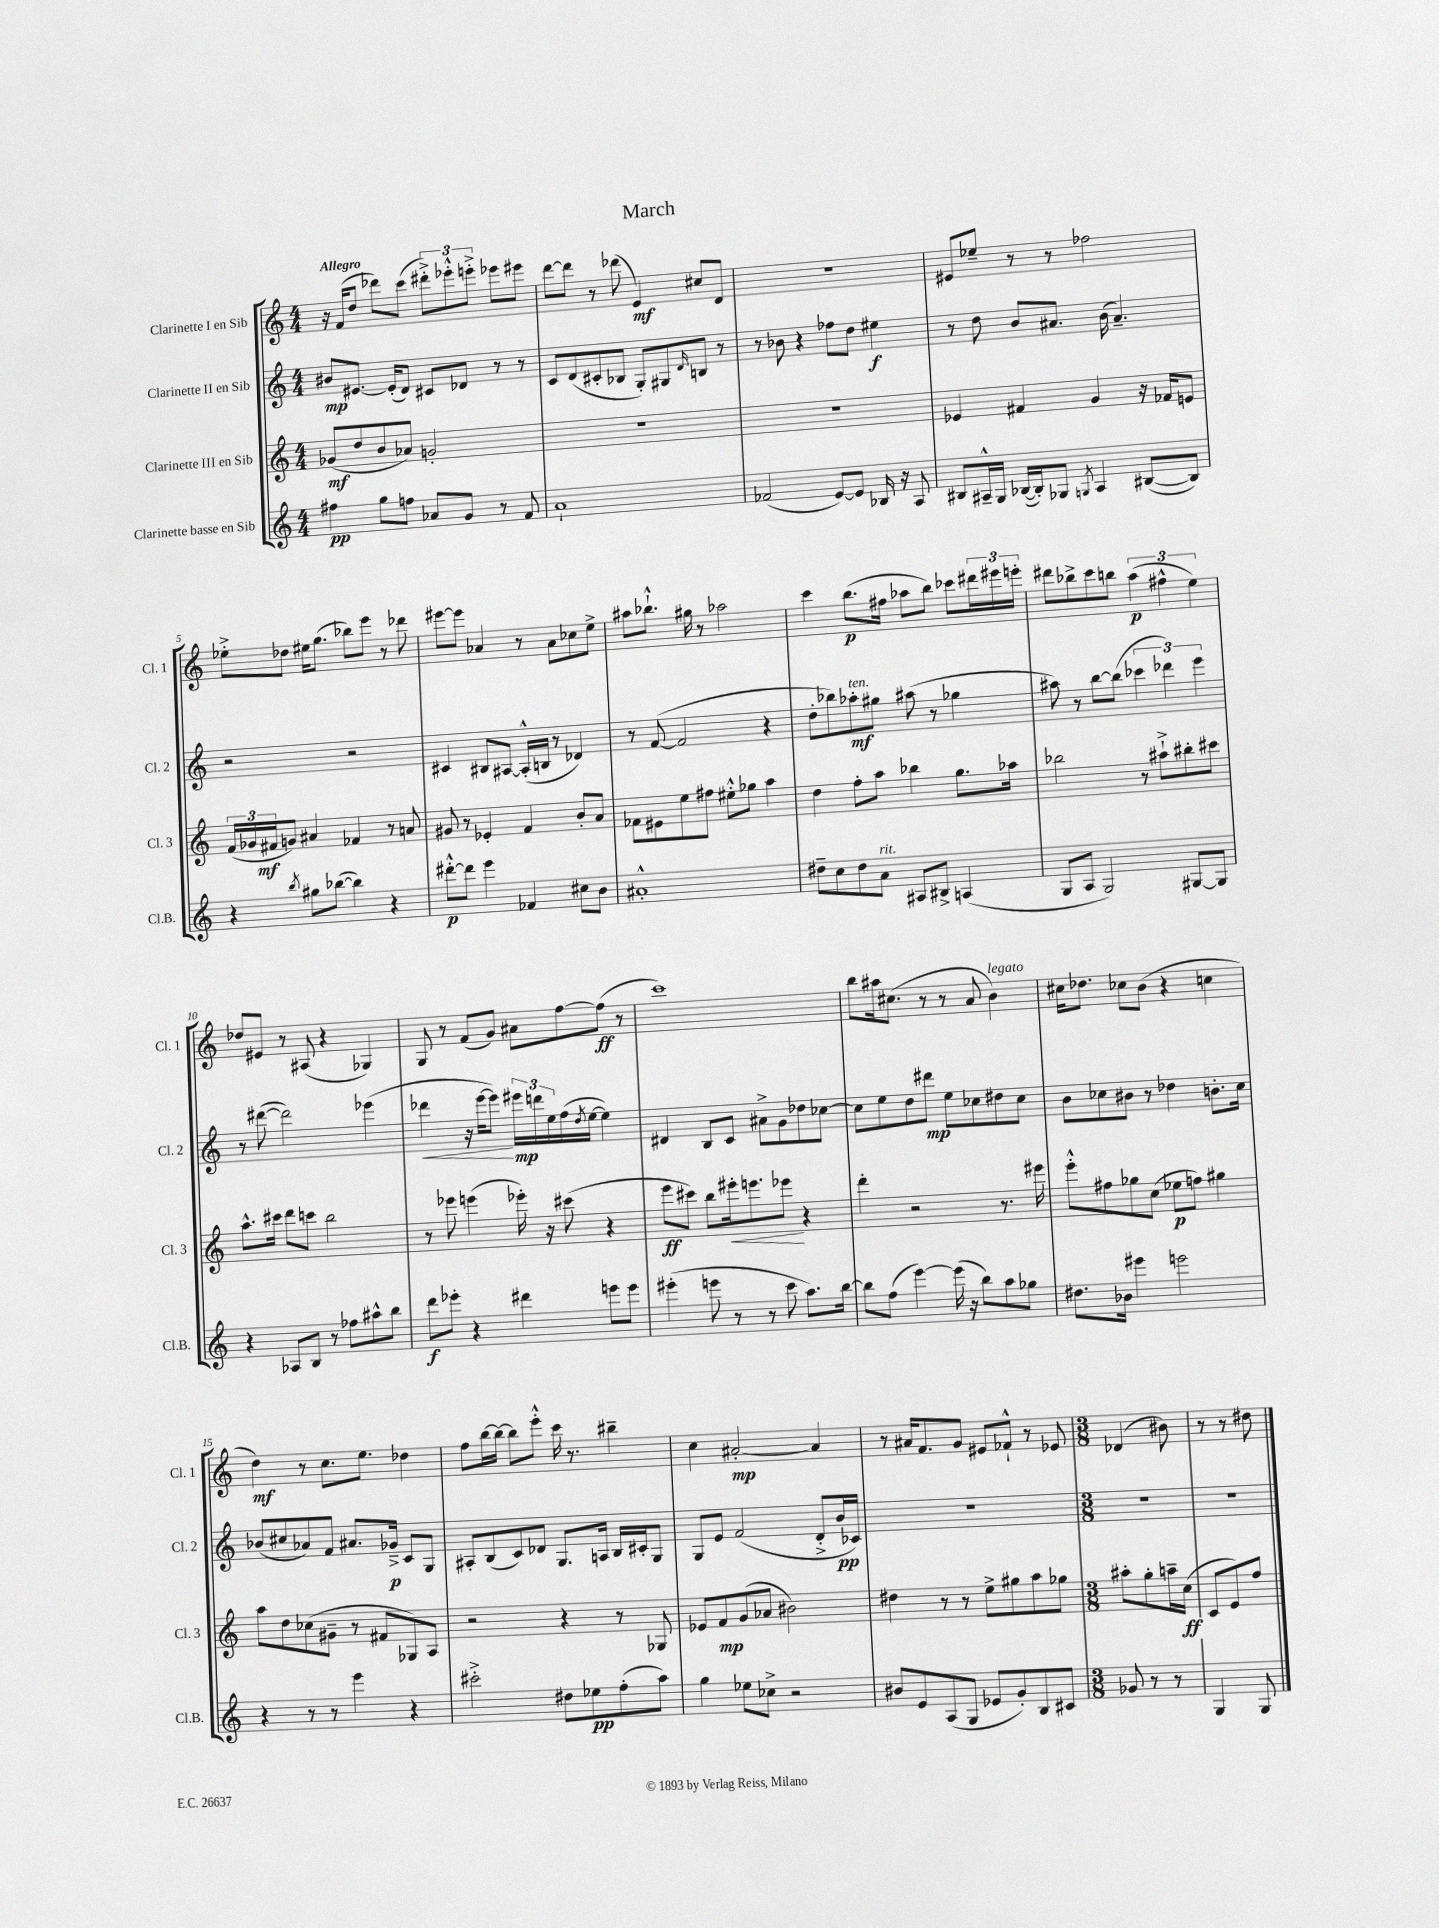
\header { title = "March" }
<<
\new StaffGroup <<
\new Staff = "s0" \with { instrumentName = "Clarinette I en Sib" shortInstrumentName = "Cl. 1" } {
    \clef treble \key c \major \numericTimeSignature \time 4/4 \tempo "Allegro"
    r16 f'16( d''8 des'''8) c'''8( \tuplet 3/2 { dis'''8-.->) ees'''8-.-^ e'''8-.-> } ees'''8 eis'''8 |
    d'''8~ d'''8 r8 des'''8( e'4\mf) cis''8 d'8 |
    R1 |
    eis'8 ees''8-- r8 r8 fes''2 |
    ees''8-.-> des''8 eis''16 g''8.( bes''8) e'''8 r8 des'''8 |
    eis'''8~ eis'''8 aes'4 r8 aes'8 ces''8 e''8-> |
    ais''8 bes''8.-!-^ gis''16 r8 aes''2 |
    c'''4 b''8.\p( fis''16 aes''8 b''8) ces'''8 \tuplet 3/2 { dis'''16 eis'''16 e'''16-. } |
    dis'''8 bes''8-> c'''8 b''8 \tuplet 3/2 { a''4\p( fis''4-^ e''4) } |
    des''8 eis'8 r8 ais8( r4 ges4) |
    g8 r8 f'8( g'8) ais'8 f''8~ f''8\ff( r8 |
    c'''1) |
    b''8 ais''16 cis''8.( r8 r8 a'8 b'4^\markup { \italic "legato" }) |
    cis''16 des''8. ces''8 b'8( r4 c''4 |
    d''4\mf) r8 c''8. e''8. des''4 |
    f''8 b''16~ b''16~ b''8 e'''8-.-^ c'''16 r8. bis''4-- |
    c''4 ais'2~-.\mp ais'4 |
    r8 ais'16 f'8. g'8 eis'8 fes'8-!-^ r8 ees'8 |
    \numericTimeSignature \time 3/8 des'4( bis'8) |
    r8 r8 dis''8 \bar "|." |
}
\new Staff = "s1" \with { instrumentName = "Clarinette II en Sib" shortInstrumentName = "Cl. 2" } {
    \clef treble \key c \major \numericTimeSignature \time 4/4
    bis'8\mp eis'8.~ eis'16-.( d'8) cis'8 des'8 r8 r8 |
    c'8 d'8( cis'8-. bes8 g8-.) gis8 \grace { d'16 } b8 r8 |
    r8 bes'8 r4 fes''8 d''8 eis''4\f |
    r8 d''8 b'8 ais'8. b'16( ais'4.--) |
    r2 r2 |
    cis'4 bis8 ais8~ ais16-.-^( b16 r8 des'4) |
    r8 f'8~( f'2 r4 |
    d''8-. bes''8) aes''8-.\mf^\markup { \italic "ten." } gis''8 ais''8( r8 ges''4 |
    ais''8) r8 b''8~ b''8( \tuplet 3/2 { ces'''4 des'''4) e'''4 } |
    r8 dis'''8~( dis'''2) ees'''4( |
    des'''4\< r16 e'''16~ e'''8\!) \tuplet 3/2 { eis'''16\mp d'''16 e''16 } f''16( \acciaccatura { d''8 } e''16~ e''4) |
    dis'4 b8 c'8 ais'8-> g'8 des''8 ces''8~ |
    ces''8 e''8 d''8 dis'''8\mp e''8 ces''8 dis''8 ces''8 |
    b'8 ces''8 bis'8 r8 des''4 b'8.-. ces''16 |
    bes'8( cis''8 aes'8) f'8 ais'8. ges'16--->\p c'8 g8 |
    ais8-. b8( c'8) des'8 g8. a16 b16 cis'16-. g8 |
    g8 e'8 f'2( d'8-.-> b'16\pp ces'16) |
    R1 |
    \numericTimeSignature \time 3/8 R4. |
    R4. \bar "|." |
}
\new Staff = "s2" \with { instrumentName = "Clarinette III en Sib" shortInstrumentName = "Cl. 3" } {
    \clef treble \key c \major \numericTimeSignature \time 4/4
    ges'8\mf( d''8 b'8 aes'8) g'2-. |
    R1 |
    R1 |
    ees'4 fis'4 g'4 r16 fes'16 e'8 |
    \tuplet 3/2 { f'16( ges'16 fis'16\mf } g'8) ais'4 fes'4 r8 a'8 |
    gis'8 r8 ees'4-. f'4 b'8-. a'8 |
    fes'8 eis'8 e''8 fis''8 eis''8-.-^ ges''8 a''4 |
    d''4 f''8-. a''8 bes''4 g''8. aes''16 |
    bes''2 r8 ais''8-!-> bis''8-. cis'''8 |
    a''8.-^ cis'''16 d'''8 c'''8 b''2 |
    r8 ees'''8 e'''4( ees'''16-.) r16 cis'''8( r4 |
    e'''8\ff cis'''8) b''8 eis'''16-.\< e'''8. ees'''8\! r4 |
    d'''4-. r2 r8. eis'''16 |
    e'''8-.-^ fis''8 ges''8 c''8( ees''8\p f''8) gis''4 |
    a''8 d''8 ces''8( gis'8-- r8 fis'8 ges8) a8 |
    r2 r4 r8 ges8 |
    ees'8 f'8\mp g'8( aes'8 bis'2) |
    dis''4 r8 r8 e''8-> gis''8 a''8 ges''8 |
    \numericTimeSignature \time 3/8 ais''8-. g''8-. a''16-- c''16\ff( |
    c'8 e'8) f''8 \bar "|." |
}
\new Staff = "s3" \with { instrumentName = "Clarinette basse en Sib" shortInstrumentName = "Cl.B." } {
    \clef treble \key c \major \numericTimeSignature \time 4/4
    fis''4\pp g''8 f''8 aes'8 g'8 r8 f'8 |
    a'1-! |
    fes'2( e'8~) e'8 bes16 r16 a8 |
    bis8 ais16---^ g16 bes16~( bes16-.) ges8 \acciaccatura { g8 } ais4 bis8~( bis8) |
    r4 \acciaccatura { b''8 } gis''8 bes''8~( bes''4) r4 |
    dis'''8~-.-^\p dis'''8 e'''4 fes'4 cis''8 b'8 |
    ais'1-.-^ |
    dis''8-- c''8 dis''8 a'8^\markup { \italic "rit." } ais8 bis8-> a4( |
    g8 a8 g2) gis8~ gis8 |
    r4 aes8 b8 r8 fes''8 ais''8-^ b''8 |
    d'''8\f ees'''8-. r4 dis'''4 e'''8 e'''8 |
    eis'''4-.( e'''8 r8 r8 c'''8 a''8.) b''16~ |
    b''8 f''8( e'''4~) e'''16( r16 b''8) a''8 ges''8 |
    dis''8. bes'16 eis'''4 e'''2 |
    r4 r8 r8 e'''4 r4 |
    cis'''2-.-> dis''8 ees''8\pp f''8-.( a''8) |
    g''4 ees''8 ces''8-> r2 |
    bis'8 e'8 a8( g8 ees'8 g'8-.) b8 cis'8 |
    \numericTimeSignature \time 3/8 ges'8 r8 r8 |
    g4 g8 \bar "|." |
}
>>
>>
